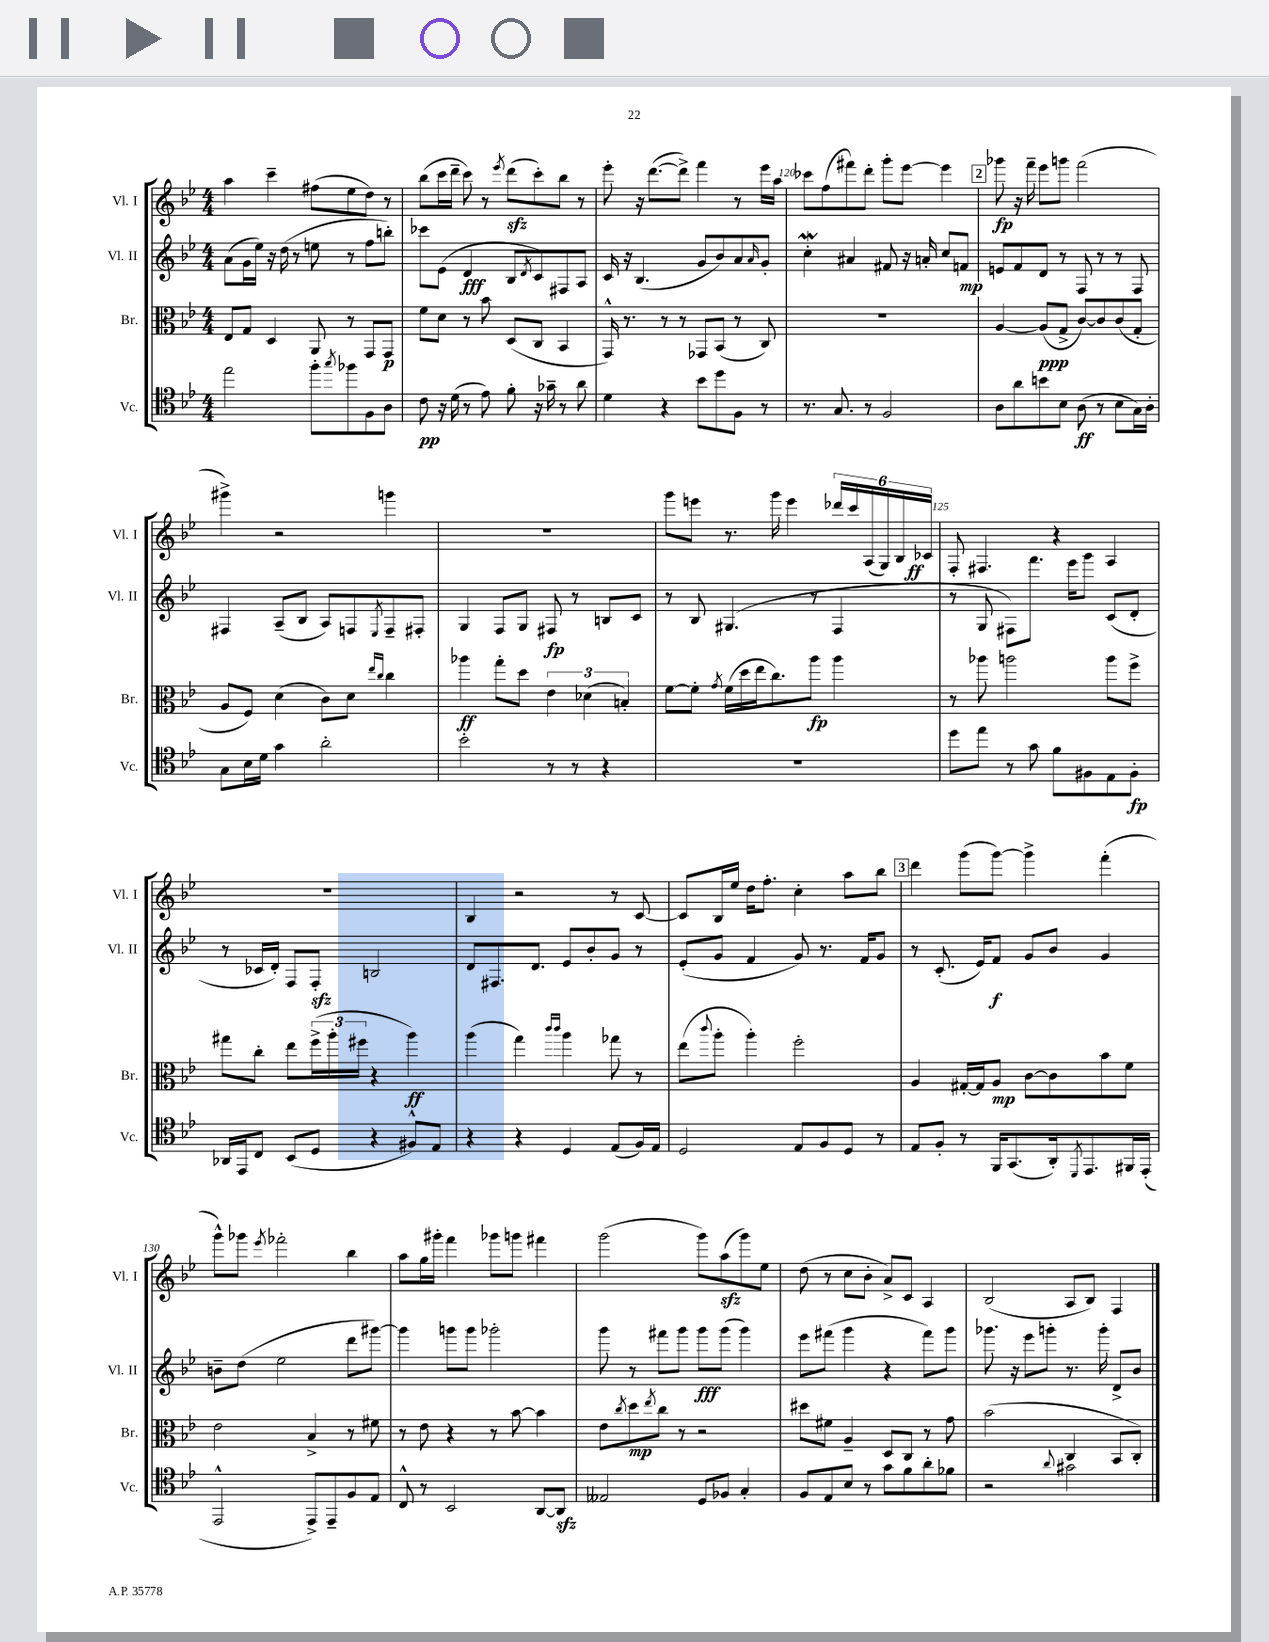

**kern	**dynam	**kern	**dynam	**kern	**dynam	**kern	**dynam
*part4	*part4	*part3	*part3	*part2	*part2	*part1	*part1
*staff4	*staff4	*staff3	*staff3	*staff2	*staff2	*staff1	*staff1
*I"Vc.	*	*I"Br.	*	*I"Vl. II	*	*I"Vl. I	*
*I'Vc.	*	*I'Br.	*	*I'Vl. II	*	*I'Vl. I	*
*clefC4	*	*clefC3	*	*clefG2	*	*clefG2	*
*k[b-e-]	*	*k[b-e-]	*	*k[b-e-]	*	*k[b-e-]	*
*M4/4	*	*M4/4	*	*M4/4	*	*M4/4	*
=117	=117	=117	=117	=117	=117	=117	=117
2ee-\	.	8E-/L	.	(8a\L	.	4aa\	.
.	.	8G/J	.	16g\L	.	.	.
.	.	.	.	16ee-\JJ)	.	.	.
.	.	4D/	.	16r	.	4ccc~\	.
.	.	.	.	(16dd\	.	.	.
.	.	.	.	8r	.	.	.
8ff'\L	.	8AA/	.	8een\	.	(8ff#X\L	.
8qgg/	.	.	.	.	.	.	.
8ff-X\	.	8r	.	8r	.	8ee-\	.
8F\	.	8GG/L	.	8ff\L	.	8dd\J)	.
8A\J	.	8GG/J	p	8bbn'\J)	.	8r	.
=118	=118	=118	=118	=118	=118	=118	=118
8c\	pp	8f\L	.	8ccc-X\L	.	(8bb-\L	.
16r	.	8d\J	.	(8e-\J	.	16ccc\L	.
(16d\	.	.	.	.	.	16ddd~\JJ	.
8r	.	8r	.	4d/	fff	8ccc\)	.
8e-\)	.	8b-\	.	.	.	8r	.
.	.	.	.	.	.	8qeee-/	.
8f'\	.	(8D/L	.	8B-/L	.	(8dddzz\L	.
.	.	.	.	8qd/	.	.	.
16r	.	8C/J	.	8c/)	.	8ccc'\)	.
16g-X~\	.	.	.	.	.	.	.
8r	.	4BB-/	.	8F#X/	.	8bb-\J	.
8a\	.	.	.	8A/J	.	8r	.
=119	=119	=119	=119	=119	=119	=119	=119
4d\	.	16GG^^/)	.	16c/	.	8eee-'\	.
.	.	8.r	.	16r	.	.	.
.	.	.	.	(4.B-/	.	16r	.
.	.	.	.	.	.	([8.ddd\L	.
4r	.	8r	.	.	.	.	.
.	.	8r	.	.	.	8ddd^\J])	.
8b-\L	.	8GG-X/L	.	8g/L	.	4fff\	.
8dd\	.	(8BB-/J	.	8b-/)	.	.	.
8F\J	.	8r	.	8a/	.	8r	.
.	.	.	.	16qqa/	.	.	.
8r	.	8C/)	.	8g'/J	.	16eee-\LL	.
.	.	.	.	.	.	16aa\JJ	.
=120	=120	=120	=120	=120	=120	=120	=120
8.r	.	1r	.	4ccW'\	.	8ccc-X\L	.
.	.	.	.	.	.	(8ff\	.
8.G/	.	.	.	.	.	.	.
.	.	.	.	4a#X/	.	8fff#X\)	.
8r	.	.	.	.	.	8ddd'\J	.
2F/	.	.	.	8f#X/	.	8ggg'\L	.
.	.	.	.	16r	.	[8eee-\J	.
.	.	.	.	16an'/	.	.	.
.	.	.	.	8cc/L	.	4eee-\]	.
.	.	.	.	8fn/J	mp	.	.
!!LO:REH:place=s1:t=2
=121	=121	=121	=121	=121	=121	=121	=121
8A\L	.	[4A/	.	8en/L	.	8ggg-X\	fp
8a\	.	.	.	8f/	.	16r	.
.	.	.	.	.	.	16fff~\	.
8bn\	.	(8A/L]	ppp	8d/J	.	8eee-\L	.
8B-\J	.	8G^/J	.	8r	.	8gggn\J	.
(8A\	ff	[8c/L)	.	8F/	.	(2fff\	.
8r	.	8c/]	.	8r	.	.	.
8B-\L	.	(8c/	.	8r	.	.	.
16G\L)	.	8G'/J	.	8F/	.	.	.
16A'\JJ	.	.	.	.	.	.	.
!!LO:LB:g=z
=122	=122	=122	=122	=122	=122	=122	=122
8G\L	.	8A/L	.	4F#X/	.	4ggg#X^\)	.
16B-\L	.	8F/J)	.	.	.	.	.
16d\JJ	.	.	.	.	.	.	.
4g\	.	(4d\	.	(8A~/L	.	2r	.
.	.	.	.	8B-/J	.	.	.
2a'\	.	8c\L)	.	8A/L)	.	.	.
.	.	8d\J	.	8Fn/	.	.	.
.	.	16qqee-/LL	.	.	.	.	.
.	.	16qqcc/JJ	.	8qE-/	.	.	.
.	.	4cc\	.	8F~/	.	4gggn\	.
.	.	.	.	8F#X'/J	.	.	.
=123	=123	=123	=123	=123	=123	=123	=123
2b-'\	.	4aa-X\	ff	4G/	.	1r	.
.	.	8gg'\L	.	8F/L	.	.	.
.	.	8dd\J	.	8G/J	.	.	.
8r	.	6e-\	.	8F#X/	fp	.	.
8r	.	.	.	8r	.	.	.
.	.	(6d-X\	.	.	.	.	.
4r	.	.	.	8Bn/L	.	.	.
.	.	6Bn'/)	.	.	.	.	.
.	.	.	.	8c/J	.	.	.
=124	=124	=124	=124	=124	=124	=124	=124
1r	.	[8f\L	.	8r	.	8ggg\L	.
.	.	8f'\J]	.	8B-/	.	8eeen\J	.
.	.	8qg/	.	.	.	.	.
.	.	(16f\LL	.	(4.G#X/	.	8.r	.
.	.	16dd\	.	.	.	.	.
.	.	16ee-\J	.	.	.	.	.
.	.	8.cc\)	.	.	.	16ggg\	.
.	.	.	.	.	.	4eee\	.
.	.	8aa\J	fp	8r	.	.	.
.	.	4aa\	.	4F/	.	24ddd-X/LL	.
.	.	.	.	.	.	24ccc/	.
.	.	.	.	.	.	(24A/	.
.	.	.	.	.	.	24G/)	.
.	.	.	.	.	.	24B-/	.
.	.	.	.	.	.	24c-X/JJ	ff
=125	=125	=125	=125	=125	=125	=125	=125
8dd\L	.	8r	.	8r	.	8F'/	.
8ee-\J	.	8aa-X\	.	8G/	.	4.F#X/	.
8r	.	2aan\	.	8F#X\L)	.	.	.
8g\	.	.	.	8.fff\J	.	.	.
8f\L	.	.	.	.	.	4r	.
.	.	.	.	16eee-\KL	.	.	.
8F#X\	.	.	.	8ggg\J	.	.	.
8E-\	.	8aa\L	.	(8c/L	.	4A/	.
8F#'\J	fp	8ff^\J	.	8d'/J	.	.	.
!!LO:LB:g=z
=126	=126	=126	=126	=126	=126	=126	=126
16AA-X/LL	.	8gg#X\L	.	8r	.	1r	.
16EE-/J	.	.	.	.	.	.	.
8C/J	.	8cc'\J	.	16c-X/LL	.	.	.
.	.	.	.	16d'/JJ)	.	.	.
(8BB-/L	.	8ee-\L	.	8F/L	.	.	.
8D/J	.	(24ff^\L	.	8Fzz'/J	.	.	.
.	.	24aa'\	.	.	.	.	.
.	.	24ff#X\JJ	.	.	.	.	.
4r	.	4r	.	2Bn/	.	.	.
8F#X^^/L)	.	4aa\)	ff	.	.	.	.
8E-/J	.	.	.	.	.	.	.
=127	=127	=127	=127	=127	=127	=127	=127
4r	.	(4aa\	.	8d/L	.	4B-/	.
.	.	.	.	8.F#X/	.	.	.
4r	.	4gg\)	.	.	.	2r	.
.	.	.	.	8.d/J	.	.	.
.	.	16qqccc/LL	.	.	.	.	.
.	.	16qqccc/JJ	.	.	.	.	.
4D/	.	4aa\	.	8e-/L	.	.	.
.	.	.	.	8b-'/	.	.	.
(8E-/L	.	8gg-X\	.	8g/J	.	8r	.
16F/L)	.	8r	.	8r	.	[8c/	.
16E-/JJ	.	.	.	.	.	.	.
=128	=128	=128	=128	=128	=128	=128	=128
2D/	.	(8ee-\L	.	(8e-'/L	.	8c/L]	.
.	.	8qqccc/	.	.	.	.	.
.	.	8aa'\J	.	8g/J	.	16B-/L	.
.	.	.	.	.	.	16ee-/JJ	.
.	.	4aa'\)	.	4f/	.	16dd\KL	.
.	.	.	.	.	.	8.ff'\J	.
8E-/L	.	2ff'\	.	8g/)	.	4cc'\	.
8F/	.	.	.	8.r	.	.	.
8D/J	.	.	.	.	.	8aa\L	.
.	.	.	.	16f/KL	.	.	.
8r	.	.	.	8g/J	.	8bb-\J	.
!!LO:REH:place=s1:t=3
=129	=129	=129	=129	=129	=129	=129	=129
8E-/L	.	4A/	.	8r	.	4ddd\	.
8F'/J	.	.	.	(8.c'/	.	.	.
8r	.	[16G#X'/LL	.	.	.	(8ggg\L	.
.	.	16G#/J]	.	16e-/KL)	.	.	.
16FF/KL	.	8A/J	mp	8f/J	f	[8ggg\J)	.
(8.GG/	.	.	.	.	.	.	.
.	.	[8c\L	.	8g/L	.	4ggg^\]	.
16AA'/k)	.	8c\]	.	8b-/J	.	.	.
8qDD/	.	.	.	.	.	.	.
8.EE-/	.	.	.	.	.	.	.
.	.	8b-\	.	4g/	.	(4fff'\	.
16FF#X/L	.	8f\J	.	.	.	.	.
(16EE-'/JJ	.	.	.	.	.	.	.
!!LO:LB:g=z
=130	=130	=130	=130	=130	=130	=130	=130
2EE-^^/	.	2e-\	.	8bn~\L	.	8ggg^^\L)	.
.	.	.	.	(8dd\J	.	8ggg-X\J	.
.	.	.	.	.	.	8qeee-/	.
.	.	.	.	2ee-\	.	2fff-X'\	.
8EE-^/L)	.	4B-^/	.	.	.	.	.
8EE-~/	.	.	.	.	.	.	.
8F/	.	8r	.	8ddd\L	.	4bb-\	.
8E-/J	.	8f#X\	.	[8ggg#X\J)	.	.	.
=131	=131	=131	=131	=131	=131	=131	=131
8C^^/	.	8r	.	4ggg#\]	.	8aa\L	.
8r	.	8e-\	.	.	.	16gg\L	.
.	.	.	.	.	.	16ggg#X'\JJ	.
2BB-/	.	4r	.	8gggn\L	.	4fff\	.
.	.	.	.	8ggg\J	.	.	.
.	.	8r	.	2ggg-X'\	.	8ggg-X\L	.
.	.	[8b-\	.	.	.	8gggn\J	.
[8AA/L	.	4b-\]	.	.	.	4fff#X\	.
8AAzz/J]	.	.	.	.	.	.	.
=132	=132	=132	=132	=132	=132	=132	=132
2E--X/	.	8e-\L	.	8ggg\	.	(2ggg\	.
.	.	8qcc/	.	.	.	.	.
.	.	8dd\	mp	8r	.	.	.
.	.	8qee-/	.	.	.	.	.
.	.	8cc\J	.	8fff#X\L	.	.	.
.	.	8r	.	8ggg\J	.	.	.
8D/L	.	2r	.	8ggg\L	fff	8ggg\L)	.
8F-X/J	.	.	.	(8ggg\J	.	(8aazz\	.
4G'/	.	.	.	4ggg\)	.	8ggg\)	.
.	.	.	.	.	.	8ee-\J	.
=133	=133	=133	=133	=133	=133	=133	=133
8F/L	.	8dd#X\L	.	8eee-\L	.	(8dd\	.
8E-/	.	8f#X\J	.	(8fff#X\J	.	8r	.
8B-/J	.	4A~/	.	4ggg\	.	8cc\L	.
8r	.	.	.	.	.	8b-'\J	.
8g\L	.	8D/L	.	4r	.	8a^/L)	.
8f\	.	8C/J	.	.	.	8c/J	.
8a'\	.	8r	.	8fff#\L)	.	4A/	.
8f-X\J	.	8g\	.	8ggg\J	.	.	.
=134	=134	=134	=134	=134	=134	=134	=134
2r	.	(2b-\	.	8.ggg-X\	.	(2B-/	.
.	.	.	.	16r	.	.	.
.	.	.	.	8eee-\L	.	.	.
.	.	.	.	8gggn'\J	.	.	.
8qqa/	.	.	.	.	.	.	.
2g#X\	.	4C/	.	8.r	.	8A/L	.
.	.	.	.	.	.	8B-/J)	.
.	.	.	.	16ggg'\	.	.	.
.	.	8BB-/L	.	8d^/L	.	4F/	.
.	.	8C'/J)	.	8b-/J	.	.	.
==	==	==	==	==	==	==	==
*-	*-	*-	*-	*-	*-	*-	*-
